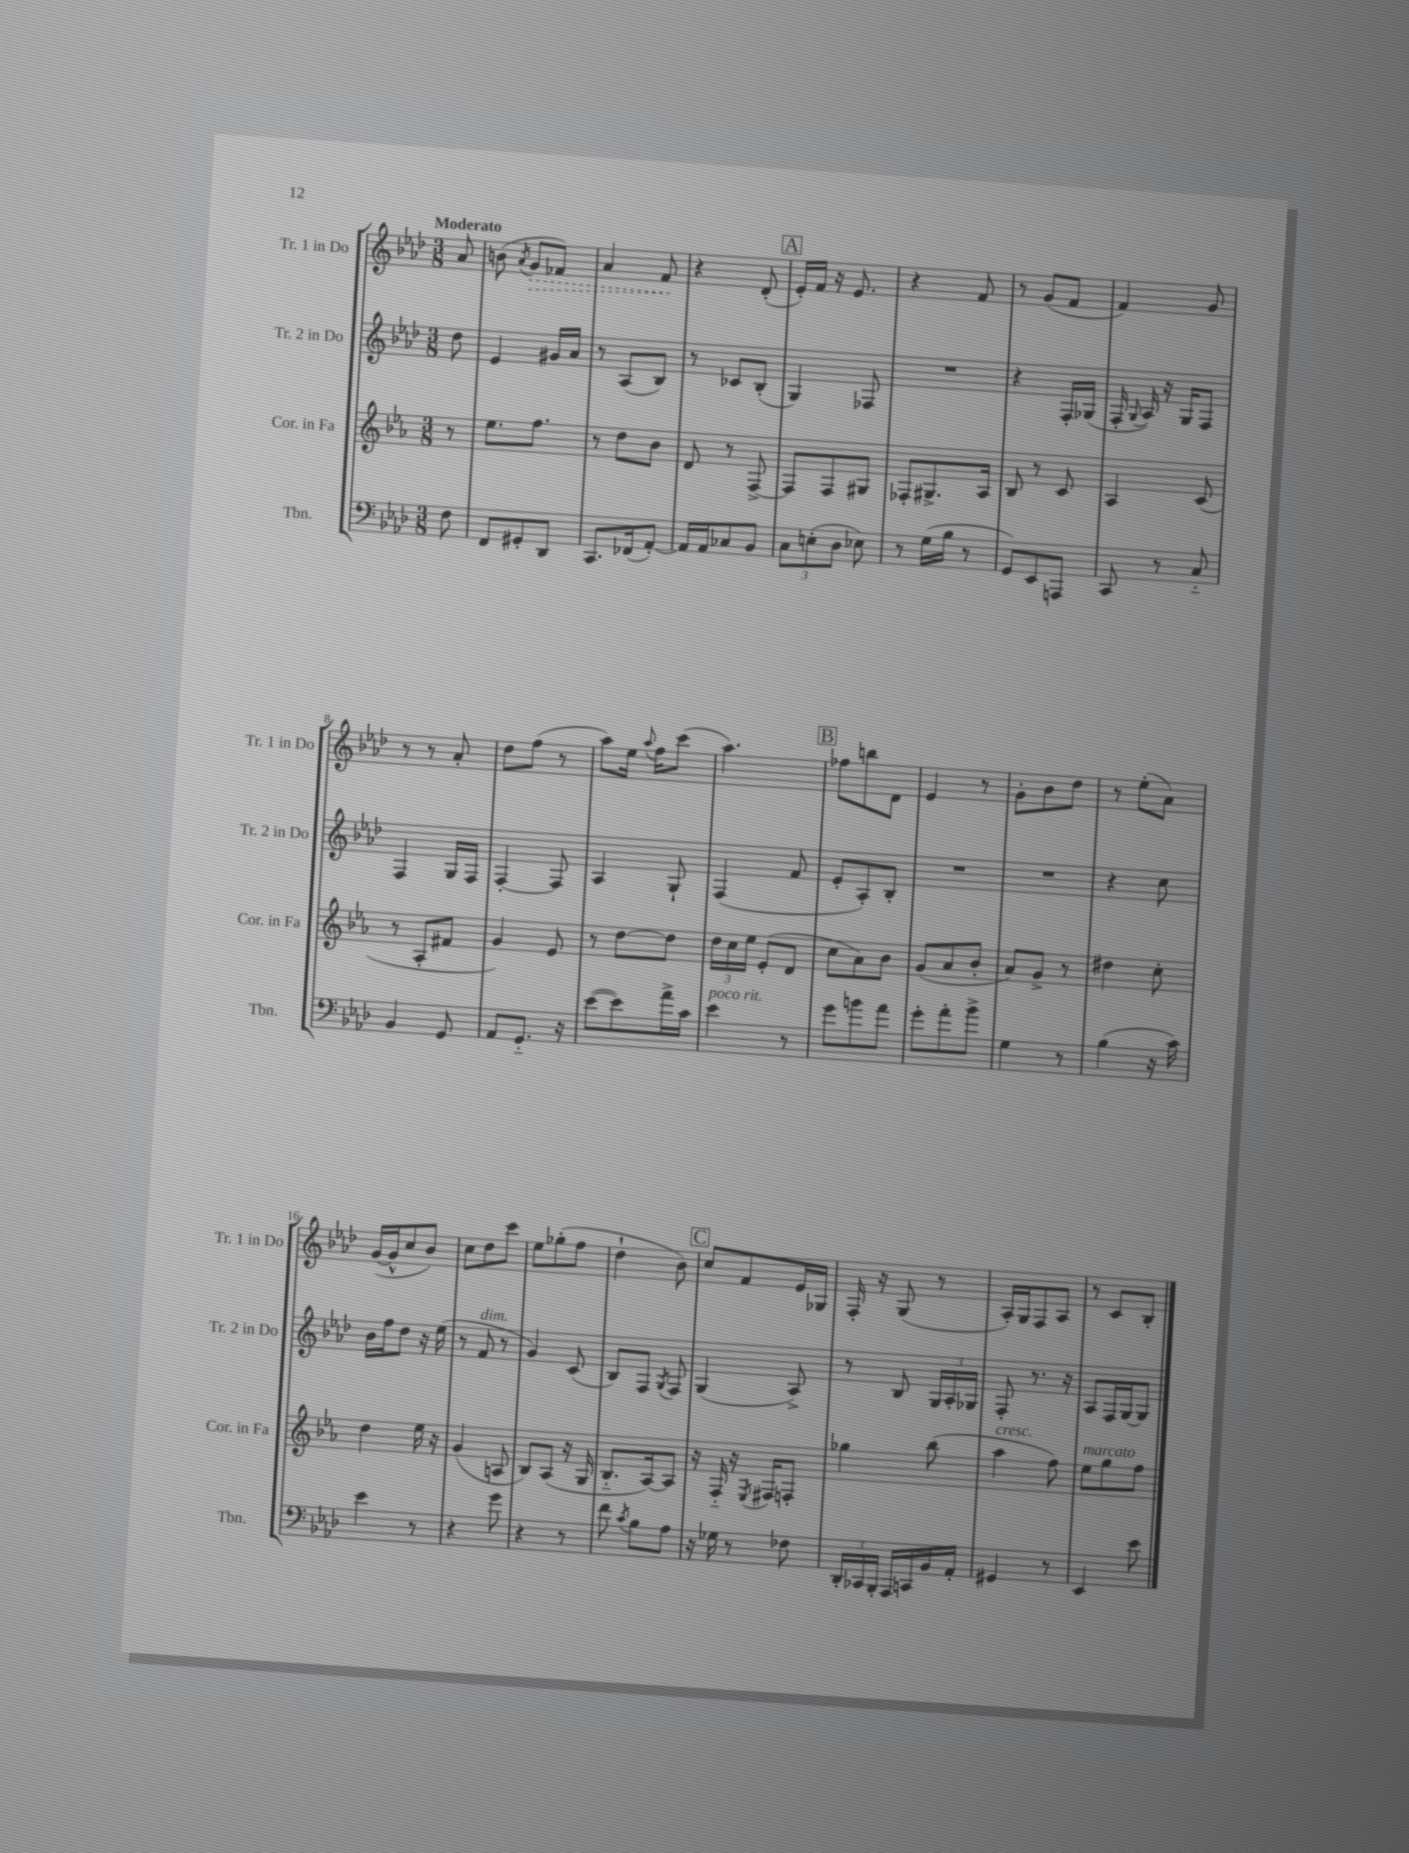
<<
\new StaffGroup <<
\new Staff = "s0" \with { instrumentName = "Tr. 1 in Do" shortInstrumentName = "Tr. 1 in Do" } {
    \clef treble \key aes \major \numericTimeSignature \time 3/8 \partial 8 \tempo "Moderato"
    \autoBeamOff aes'8 |
    b'8( \acciaccatura { aes'8 } \once \override Hairpin.style = #'dashed-line g'8[\> fes'8]) |
    aes'4 f'8\! |
    r4 des'8-.( |
    \mark \markup { \box "A" } ees'16[-.) f'16] r16 ees'8. |
    r4 f'8 |
    r8 g'8[( f'8] |
    f'4) g'8 |
    r8 r8 aes'8-. |
    des''8[ f''8]( r8 |
    aes''8[) ees''16] \appoggiatura { aes''8 } f''16[ c'''8]( |
    aes''4.) |
    \mark \markup { \box "B" } fes''8[ b''8 des'8] |
    ees'4 r8 |
    g'8[-. bes'8 des''8] |
    r8 ees''8[-.( aes'8]) |
    g'16[~( g'16-^ c''8 bes'8]) |
    c''8[ des''8 c'''8] |
    ees''8[ ges''8-.( f''8] |
    des''4-! bes'8) |
    \mark \markup { \box "C" } c''8[ f'8 ees'16 ges16] |
    f16-. r16 g8( r8 |
    aes16[-.) g16 f8 aes8] |
    r8 c'8[ bes8]-. \bar "|." |
}
\new Staff = "s1" \with { instrumentName = "Tr. 2 in Do" shortInstrumentName = "Tr. 2 in Do" } {
    \clef treble \key aes \major \numericTimeSignature \time 3/8 \partial 8
    \autoBeamOff des''8 |
    ees'4 gis'16[ aes'16] |
    r8 aes8[( bes8]) |
    r8 ces'8[ bes8]-.( |
    \mark \markup { \box "A" } g4) fes8 |
    R4. |
    r4 f16[-. ges16]( |
    f16-. \appoggiatura { g8 } aes16) r16 g16[ f8] |
    f4 g16[ f16] |
    f4~-. f8 |
    aes4 g8-! |
    f4( f'8 |
    \mark \markup { \box "B" } ees'8[-. aes8-.) bes8]-. |
    R4. |
    R4. |
    r4 c''8 |
    bes'16[ f''16 des''8] r16 ees''16( |
    r8 f'8^\markup { \italic "dim." } r8 |
    g'4) c'8( |
    bes8[) f8] \acciaccatura { g8 } f8 |
    \mark \markup { \box "C" } g4( aes8->) |
    r8 bes8 \tuplet 3/2 { g16[ aes16-. ges16] } |
    f8-. r8. r16 |
    aes8[ f16 g16~ g8] \bar "|." |
}
\new Staff = "s2" \with { instrumentName = "Cor. in Fa" shortInstrumentName = "Cor. in Fa" } {
    \clef treble \key ees \major \numericTimeSignature \time 3/8 \partial 8
    \autoBeamOff r8 |
    ees''8.[ f''8.] |
    r8 d''8[ bes'8] |
    d'8 r8 f8~-> |
    \mark \markup { \box "A" } f8[ f8 gis8] |
    fes8[-. gis8.-> aes16] |
    bes8 r8 c'8 |
    aes4 c'8( |
    r8 aes8[-. fis'8] |
    g'4) ees'8 |
    r8 d''8[~ d''8] |
    \tuplet 3/2 { d''16[ c''16 ees''16] } ees'8[-.( d'8] |
    \mark \markup { \box "B" } c''8[ aes'8) bes'8] |
    g'8[( aes'8 bes'8]-. |
    aes'8[) g'8]-> r8 |
    dis''4 c''8-. |
    d''4 ees''16 r16 |
    g'4( a8 |
    bes8[) aes8]( r16 g16 |
    bes8.[-_ aes16~) aes8] |
    \mark \markup { \box "C" } r16 f16-_ r16 \acciaccatura { ees8 } fis16[ f8]-. |
    ges''4 bes''8( |
    aes''4^\markup { \italic "cresc." } f''8) |
    ees''8[^\markup { \italic "marcato" } g''8 f''8] \bar "|." |
}
\new Staff = "s3" \with { instrumentName = "Tbn." shortInstrumentName = "Tbn." } {
    \clef bass \key aes \major \numericTimeSignature \time 3/8 \partial 8
    \autoBeamOff f8 |
    f,8[ gis,8-. des,8] |
    c,8.[ fes,16( aes,8]~-.) |
    aes,16[ aes,16 ces8 bes,8] |
    \mark \markup { \box "A" } \tuplet 3/2 { c8[ e8-.( des8] } ees8) |
    r8 g16[( bes16] r8 |
    g,8[) ees,8 a,,8] |
    c,8 r8 c8-_ |
    bes,4 g,8 |
    aes,8[ g,8.]-_ r16 |
    ees'8[~( ees'8) aes'16-> c'16] |
    ees'4^\markup { \italic "poco rit." } r8 |
    \mark \markup { \box "B" } g'8[ b'8 aes'8] |
    g'8[-. aes'8-. bes'8]-> |
    g4 r8 |
    bes4( r16 c'16) |
    ees'4 r8 |
    r4 g'8 |
    r4 r8 |
    f'8 \acciaccatura { c'8 } bes8[ aes8] |
    \mark \markup { \box "C" } r16 ges16 r8 fes8 |
    \tuplet 3/2 { des,16[-. ces,16 bes,,16]-. } aes,,16[ c,16 bes,16 aes,16]-. |
    gis,4 r8 |
    ees,4 ees'8 \bar "|." |
}
>>
>>
